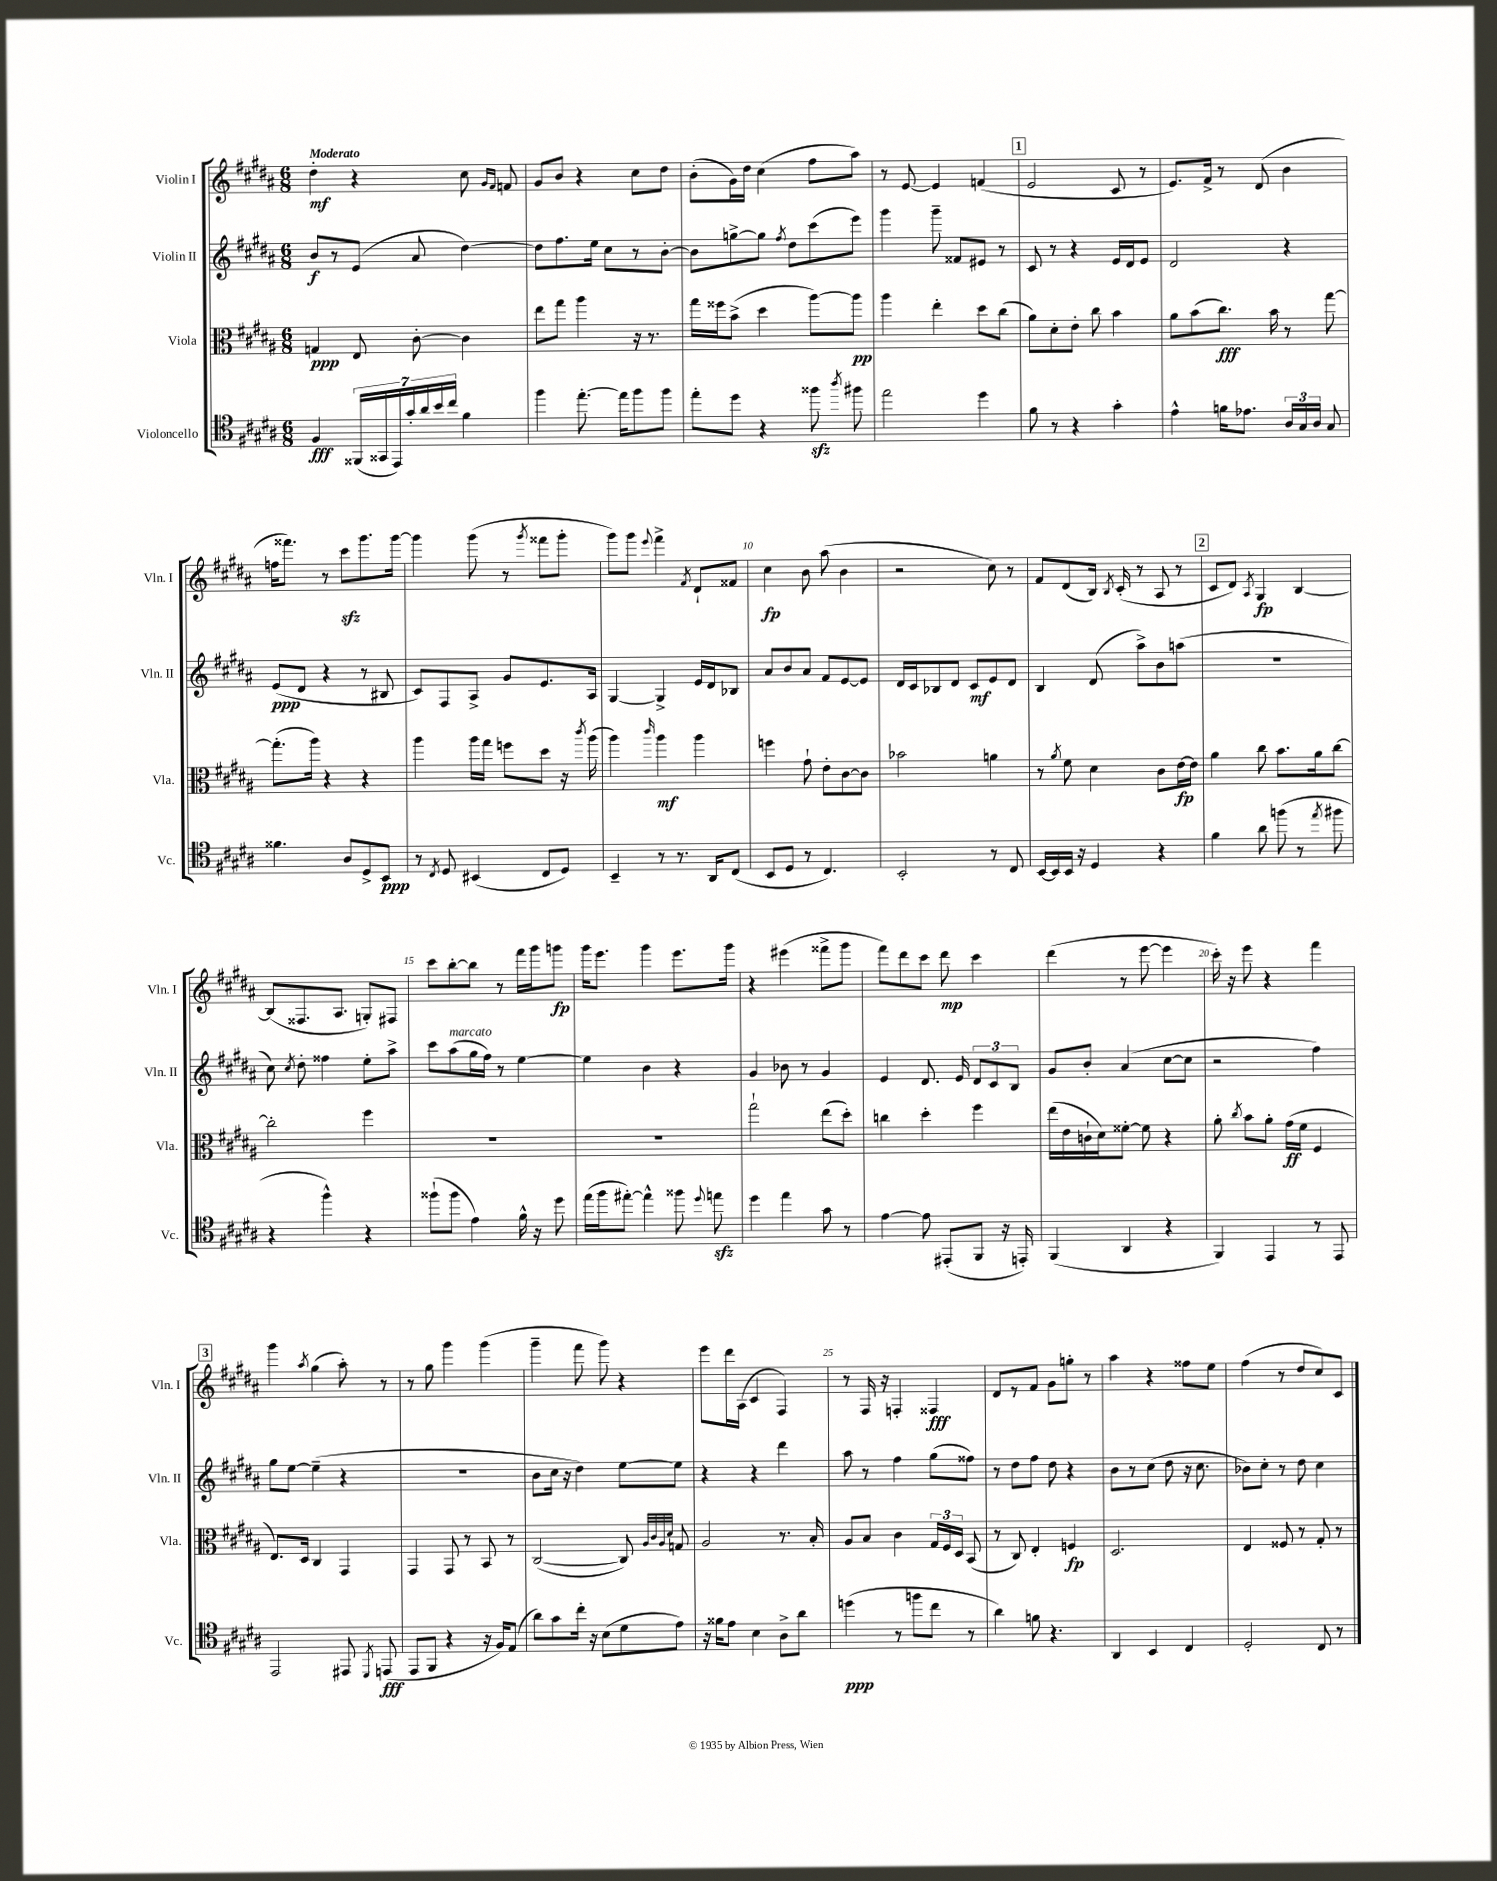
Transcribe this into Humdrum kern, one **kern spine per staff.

**kern	**dynam	**kern	**dynam	**kern	**dynam	**kern	**dynam
*part4	*part4	*part3	*part3	*part2	*part2	*part1	*part1
*staff4	*staff4	*staff3	*staff3	*staff2	*staff2	*staff1	*staff1
*I"Violoncello	*	*I"Viola	*	*I"Violin II	*	*I"Violin I	*
*I'Vc.	*	*I'Vla.	*	*I'Vln. II	*	*I'Vln. I	*
*clefC4	*	*clefC3	*	*clefG2	*	*clefG2	*
*k[f#c#g#d#a#]	*	*k[f#c#g#d#a#]	*	*k[f#c#g#d#a#]	*	*k[f#c#g#d#a#]	*
*M6/8	*	*M6/8	*	*M6/8	*	*M6/8	*
=1	=1	=1	=1	=1	=1	=1	=1
!	!	!	!	!	!	!LO:TX:a:B:t=Moderato	!
4F#/	fff	4Gn/	ppp	8b/L	f	4dd#'\	mf
.	.	.	.	8r	.	.	.
(28FF##X/LL	.	8E/	.	(8e/J	.	4r	.
28GG##X/	.	.	.	.	.	.	.
28EE/)	.	.	.	.	.	.	.
28g#'/	.	.	.	.	.	.	.
.	.	[8c#'\	.	8a#/	.	.	.
28a#/	.	.	.	.	.	.	.
28b/	.	.	.	.	.	.	.
28cc#/JJ	.	.	.	.	.	.	.
4f#\	.	4c#\]	.	[4dd#\)	.	8cc#\	.
.	.	.	.	.	.	16qqg#/LL	.
.	.	.	.	.	.	16qqf#/JJ	.
.	.	.	.	.	.	8fn/	.
=2	=2	=2	=2	=2	=2	=2	=2
4ff#\	.	8ee\L	.	8dd#\L]	.	8g#/L	.
.	.	8gg#\J	.	8.ff#\	.	8b/J	.
[8.ee'\	.	4aa#\	.	.	.	4r	.
.	.	.	.	16ee\Jk	.	.	.
.	.	.	.	8cc#\L	.	.	.
16ee\KL]	.	.	.	.	.	.	.
8ff#\	.	16r	.	8r	.	8cc#\L	.
.	.	8.r	.	.	.	.	.
8ff#\J	.	.	.	[8b'\J	.	8dd#\J	.
=3	=3	=3	=3	=3	=3	=3	=3
8ee'\L	.	16gg#\LL	.	8b\L]	.	(8b'\L	.
.	.	16ff##X\J	.	.	.	.	.
8dd#\J	.	(8b^\J	.	[8ggn^\	.	16g#\L)	.
.	.	.	.	.	.	16dd#\JJ	.
4r	.	4dd#\	.	8gg\J]	.	(4cc#\	.
.	.	.	.	8qff#/	.	.	.
.	.	.	.	8dd#\L	.	.	.
8ff##Xzz\	.	[8aa#\L)	.	(8ccc#\	.	8ff#\L	.
8qaa#/	.	.	.	.	.	.	.
8ff#X\	.	8aa#\J]	pp	8eee\J)	.	8aa#\J)	.
=4	=4	=4	=4	=4	=4	=4	=4
2ee\	.	4aa#\	.	4ggg#\	.	8r	.
.	.	.	.	.	.	[8e/	.
.	.	4ee'\	.	8ggg#~\	.	4e/]	.
.	.	.	.	8f##X/L	.	.	.
4dd#\	.	8dd#\L	.	8e#X/J	.	(4fn/	.
.	.	(8cc#\J	.	8r	.	.	.
!!LO:REH:place=s1:t=1
=5	=5	=5	=5	=5	=5	=5	=5
8f#\	.	8a#\L)	.	8c#/	.	2e/	.
8r	.	8d#'\	.	8r	.	.	.
4r	.	8e'\J	.	4r	.	.	.
.	.	8cc#\	.	.	.	.	.
4g#'\	.	4b\	.	16e/LL	.	8c#/	.
.	.	.	.	16d#/J	.	.	.
.	.	.	.	8e/J	.	8r	.
=6	=6	=6	=6	=6	=6	=6	=6
4e^^\	.	8a#\L	.	2d#/	.	8.e/L)	.
.	.	(8b\	.	.	.	.	.
.	.	.	.	.	.	16f#^/Jk	.
16fn\KL	.	8.cc#\J)	fff	.	.	8r	.
8.e-X\J	.	.	.	.	.	.	.
.	.	.	.	.	.	(8d#/	.
.	.	16b\	.	.	.	.	.
24A#/LL	.	8r	.	4r	.	4b\	.
24G#/	.	.	.	.	.	.	.
24A#/JJ	.	.	.	.	.	.	.
8G#/	.	[8gg#\	.	.	.	.	.
!!LO:LB:g=z
=7	=7	=7	=7	=7	=7	=7	=7
4.f##X\	.	(8.gg#'\L]	.	(8e/L	ppp	16ffn\KL	.
.	.	.	.	.	.	8.fff##X\J)	.
.	.	.	.	8d#/J	.	.	.
.	.	16aa#\Jk)	.	.	.	.	.
.	.	4r	.	4r	.	8r	.
8A#/L	.	.	.	.	.	8ccc#zz\L	.
8D#^/	.	4r	.	8r	.	8.ggg#\	.
8BB/J	ppp	.	.	8B#X/	.	.	.
.	.	.	.	.	.	[16ggg#\Jk	.
=8	=8	=8	=8	=8	=8	=8	=8
8r	.	4aa#\	.	8c#/L)	.	4ggg#\]	.
8qC#/	.	.	.	.	.	.	.
8D#/	.	.	.	8F#/	.	.	.
(4BB#X/	.	16aa#\LL	.	8A#^/J	.	(8ggg#\	.
.	.	16gg#\JJ	.	.	.	.	.
.	.	8ffn\L	.	8g#/L	.	8r	.
.	.	.	.	.	.	8qggg#/	.
8C#/L	.	8dd#\J	.	8.e/	.	8fff##X\L	.
8D#/J)	.	16r	.	.	.	8ggg#'\J	.
.	.	8qccc#/	.	.	.	.	.
.	.	(16aa#\	.	16A#/Jk	.	.	.
=9	=9	=9	=9	=9	=9	=9	=9
4BB~/	.	4aa#\)	.	[4G#/	.	8ggg#\L)	.
.	.	.	.	.	.	8ggg#\J	.
.	.	16qqccc#/	.	.	.	8qqeee/	.
8r	.	4aa#\	mf	4G#^/]	.	4fff#^\	.
8.r	.	.	.	.	.	.	.
.	.	.	.	.	.	8qf#/	.
.	.	4aa#\	.	16e/LL	.	8d#`/L	.
16AA#/KL	.	.	.	16d#/J	.	.	.
(8C#/J	.	.	.	8B-X/J	.	8f##X/J	.
=10	=10	=10	=10	=10	=10	=10	=10
8BB/L	.	4ffn\	.	8a#/L	.	4cc#\	fp
8D#/J	.	.	.	8b/	.	.	.
8r	.	8g#`\	.	8a#/J	.	8b\	.
4.C#/)	.	8e'\L	.	8f#/L	.	(8aa#\	.
.	.	[8c#\	.	[8e/	.	4b\	.
.	.	8c#\J]	.	8e/J]	.	.	.
=11	=11	=11	=11	=11	=11	=11	=11
2BB'/	.	2b-X\	.	16d#/LL	.	2r	.
.	.	.	.	16c#/J	.	.	.
.	.	.	.	8B-X/	.	.	.
.	.	.	.	8d#/J	.	.	.
.	.	.	.	8c#/L	mf	.	.
8r	.	4an\	.	8e/	.	8cc#\)	.
8C#/	.	.	.	8d#/J	.	8r	.
=12	=12	=12	=12	=12	=12	=12	=12
[16BB/LL	.	8r	.	4B/	.	8f#/L	.
16BB/]	.	.	.	.	.	.	.
.	.	8qa#/	.	.	.	.	.
16BB/JJ	.	8f#\	.	.	.	(8d#/	.
16r	.	.	.	.	.	.	.
4D#/	.	4d#\	.	(8d#/	.	16B/Jk)	.
.	.	.	.	.	.	8qB/	.
.	.	.	.	.	.	(16c#'/	.
.	.	.	.	8aa#^\L)	.	8r	.
4r	.	8c#\L	.	8b\	.	8A#/	.
.	.	[16e\L	fp	(8aan\J	.	8r	.
.	.	16e\JJ]	.	.	.	.	.
!!LO:REH:place=s1:t=2
=13	=13	=13	=13	=13	=13	=13	=13
4f#\	.	4a#\	.	2.r	.	8c#/L	.
.	.	.	.	.	.	8d#/J)	.
.	.	.	.	.	.	8qA#/	.
8a#\	.	8cc#\	.	.	.	4G#/	fp
(8ffn\	.	8.b\L	.	.	.	.	.
8r	.	.	.	.	.	[4B/	.
.	.	16a#\k	.	.	.	.	.
8qee/	.	.	.	.	.	.	.
8ff#X\	.	[8cc#\J	.	.	.	.	.
!!LO:LB:g=z
=14	=14	=14	=14	=14	=14	=14	=14
4r	.	2cc#'\]	.	8cc#\)	.	(8B/L]	.
.	.	.	.	8qcc#/	.	.	.
.	.	.	.	8dd#'\	.	8.F##X/	.
4ff#^^\)	.	.	.	4ff##X\	.	.	.
.	.	.	.	.	.	8.A#/J	.
4r	.	4ff#\	.	8ee'\L	.	8Gn'/L)	.
.	.	.	.	8aa#^\J	.	8F#X/J	.
=15	=15	=15	=15	=15	=15	=15	=15
(8ff##X`\L	.	2.r	.	8ccc#\L	.	8ccc#\L	.
!	!	!	!	!LO:TX:a:i:t=marcato	!	!	!
8ff##\J	.	.	.	(8aa#\	.	[8bb'\	.
4e\)	.	.	.	16gg#\L	.	8bb\J]	.
.	.	.	.	16ff#\JJ)	.	.	.
.	.	.	.	8r	.	8r	.
16f#^^\	.	.	.	[4ee\	.	16fff#\LL	.
16r	.	.	.	.	.	16ggg#\J	.
8dd#\	.	.	.	.	.	8gggn\J	fp
=16	=16	=16	=16	=16	=16	=16	=16
(16ee\LL	.	2.r	.	4ee\]	.	16ggg#\KL	.
16ff#\J	.	.	.	.	.	8.eee\J	.
[8ee#X'\J)	.	.	.	.	.	.	.
4ee#^^\]	.	.	.	4b\	.	4ggg#\	.
8ff##X\	.	.	.	4r	.	8.eee\L	.
8qqdd#/	.	.	.	.	.	.	.
8eenzz\	.	.	.	.	.	.	.
.	.	.	.	.	.	16ggg#\Jk	.
=17	=17	=17	=17	=17	=17	=17	=17
4dd#\	.	2gg#`\	.	4g#/	.	4r	.
4ee\	.	.	.	8b-X\	.	(4eee#X\	.
.	.	.	.	8r	.	.	.
8g#\	.	(8ee\L	.	4g#/	.	8fff##X^\L	.
8r	.	8dd#'\J)	.	.	.	8ggg#\J	.
=18	=18	=18	=18	=18	=18	=18	=18
[4e\	.	4ccn\	.	4e/	.	8fff#\L)	.
.	.	.	.	.	.	8ddd#\	.
8e\]	.	4dd#'\	.	8.d#/	.	8ccc#\J	.
(8EE#X'/L	.	.	.	.	.	8ddd#\	mp
.	.	.	.	16e/	.	.	.
8FF#/J	.	4ff#\	.	12d#/L	.	4ccc#\	.
.	.	.	.	12c#/	.	.	.
16r	.	.	.	.	.	.	.
.	.	.	.	12B/J	.	.	.
16EEn'/)	.	.	.	.	.	.	.
=19	=19	=19	=19	=19	=19	=19	=19
(4FF#/	.	(16ee\LL	.	8g#/L	.	(4ddd#\	.
.	.	16e\	.	.	.	.	.
.	.	16cn`\	.	8b'/J	.	.	.
.	.	16d#\J)	.	.	.	.	.
4AA#/	.	[8f##X'\J	.	(4a#/	.	8r	.
.	.	8f##\]	.	.	.	[8eee\	.
4r	.	4r	.	[8cc#\L	.	4eee\]	.
.	.	.	.	8cc#\J]	.	.	.
=20	=20	=20	=20	=20	=20	=20	=20
4FF#/)	.	8a#'\	.	2r	.	16ccc#'\)	.
.	.	.	.	.	.	16r	.
.	.	8qcc#/	.	.	.	.	.
.	.	8b\L	.	.	.	8eee\	.
4EE/	.	8a#'\J	.	.	.	4r	.
.	.	(16g#\LL	ff	.	.	.	.
.	.	16f#\JJ	.	.	.	.	.
8r	.	4F#/	.	4ff#\)	.	4fff#\	.
8EE/	.	.	.	.	.	.	.
!!LO:LB:g=z
!!LO:REH:place=s1:t=3
=21	=21	=21	=21	=21	=21	=21	=21
2EE/	.	8.E/L)	.	8gg#\L	.	4ggg#\	.
.	.	.	.	[8ee\J	.	.	.
.	.	16D#/Jk	.	.	.	.	.
.	.	.	.	.	.	8qaa#/	.
.	.	4C#/	.	(4ee~\]	.	(4gg#\	.
8EE#X/	.	4GG#/	.	4r	.	8aa#'\)	.
8qDD#/	.	.	.	.	.	.	.
(8EEn/	fff	.	.	.	.	8r	.
=22	=22	=22	=22	=22	=22	=22	=22
8EE/L	.	4GG#/	.	2.r	.	8r	.
8FF#/J	.	.	.	.	.	8gg#\	.
4r	.	8GG#/	.	.	.	4ggg#\	.
.	.	8r	.	.	.	.	.
16r	.	8BB/	.	.	.	(4ggg#\	.
16F#/KL)	.	.	.	.	.	.	.
(8E/J	.	8r	.	.	.	.	.
=23	=23	=23	=23	=23	=23	=23	=23
8a#\L)	.	([2C#/	.	8b\L	.	4ggg#~\	.
8g#\	.	.	.	16cc#\Jk	.	.	.
.	.	.	.	16r	.	.	.
16cc#'\Jk	.	.	.	4dd#\)	.	8fff#\	.
16r	.	.	.	.	.	.	.
(8B\L	.	.	.	.	.	8ggg#\)	.
8d#\	.	8C#/])	.	[8ee\L	.	4r	.
.	.	32qqA#/LLL	.	.	.	.	.
.	.	32qqc#/	.	.	.	.	.
.	.	32qqA#/	.	.	.	.	.
.	.	32qqd#/JJJ	.	.	.	.	.
8e\J)	.	8Gn/	.	8ee\J]	.	.	.
=24	=24	=24	=24	=24	=24	=24	=24
16r	.	2A#/	.	4r	.	8eee\L	.
16f##X\KL	.	.	.	.	.	.	.
8e\J	.	.	.	.	.	16ddd#\L	.
.	.	.	.	.	.	(16A#\JJ	.
4B\	.	.	.	4r	.	4c#/	.
8A#^\L	.	8.r	.	4ddd#\	.	4F#/)	.
8a#\J	.	.	.	.	.	.	.
.	.	16B'/	.	.	.	.	.
=25	=25	=25	=25	=25	=25	=25	=25
(4ddn\	ppp	8A#/L	.	8aa#\	.	8r	.
.	.	8B/J	.	8r	.	16F#/	.
.	.	.	.	.	.	16r	.
8r	.	4c#\	.	4ff#\	.	4Fn'/	.
8ffn\L	.	.	.	.	.	.	.
8cc#\J	.	24G#/LL	.	(8gg#\L	.	4F##X/	fff
.	.	24F#/	.	.	.	.	.
.	.	24D#/JJ	.	.	.	.	.
8r	.	(8BB/	.	8ff##X\J)	.	.	.
=26	=26	=26	=26	=26	=26	=26	=26
4a#\)	.	8r	.	8r	.	8d#/L	.
.	.	8C#/)	.	8dd#\L	.	8r	.
8fn\	.	4E'/	.	8ff#\J	.	8f#/J	.
4.r	.	.	.	8dd#\	.	8g#\L	.
.	.	4Fn/	fp	4r	.	8ggn'\J	.
.	.	.	.	.	.	8r	.
=27	=27	=27	=27	=27	=27	=27	=27
4AA#/	.	2.D#/	.	8b\L	.	4aa#\	.
.	.	.	.	8r	.	.	.
4BB/	.	.	.	(8cc#\J	.	4r	.
.	.	.	.	8dd#\	.	.	.
4C#/	.	.	.	16r	.	8ff##X\L	.
.	.	.	.	8.cc#\	.	.	.
.	.	.	.	.	.	8ee\J	.
=28	=28	=28	=28	=28	=28	=28	=28
2D#'/	.	4E/	.	8b-X\L)	.	(4ff#\	.
.	.	.	.	8cc#'\J	.	.	.
.	.	8F##X/	.	8r	.	8r	.
.	.	8r	.	8dd#\	.	8dd#/L	.
8C#/	.	8G#'/	.	4cc#\	.	8cc#/)	.
8r	.	8r	.	.	.	8c#/J	.
==	==	==	==	==	==	==	==
*-	*-	*-	*-	*-	*-	*-	*-
